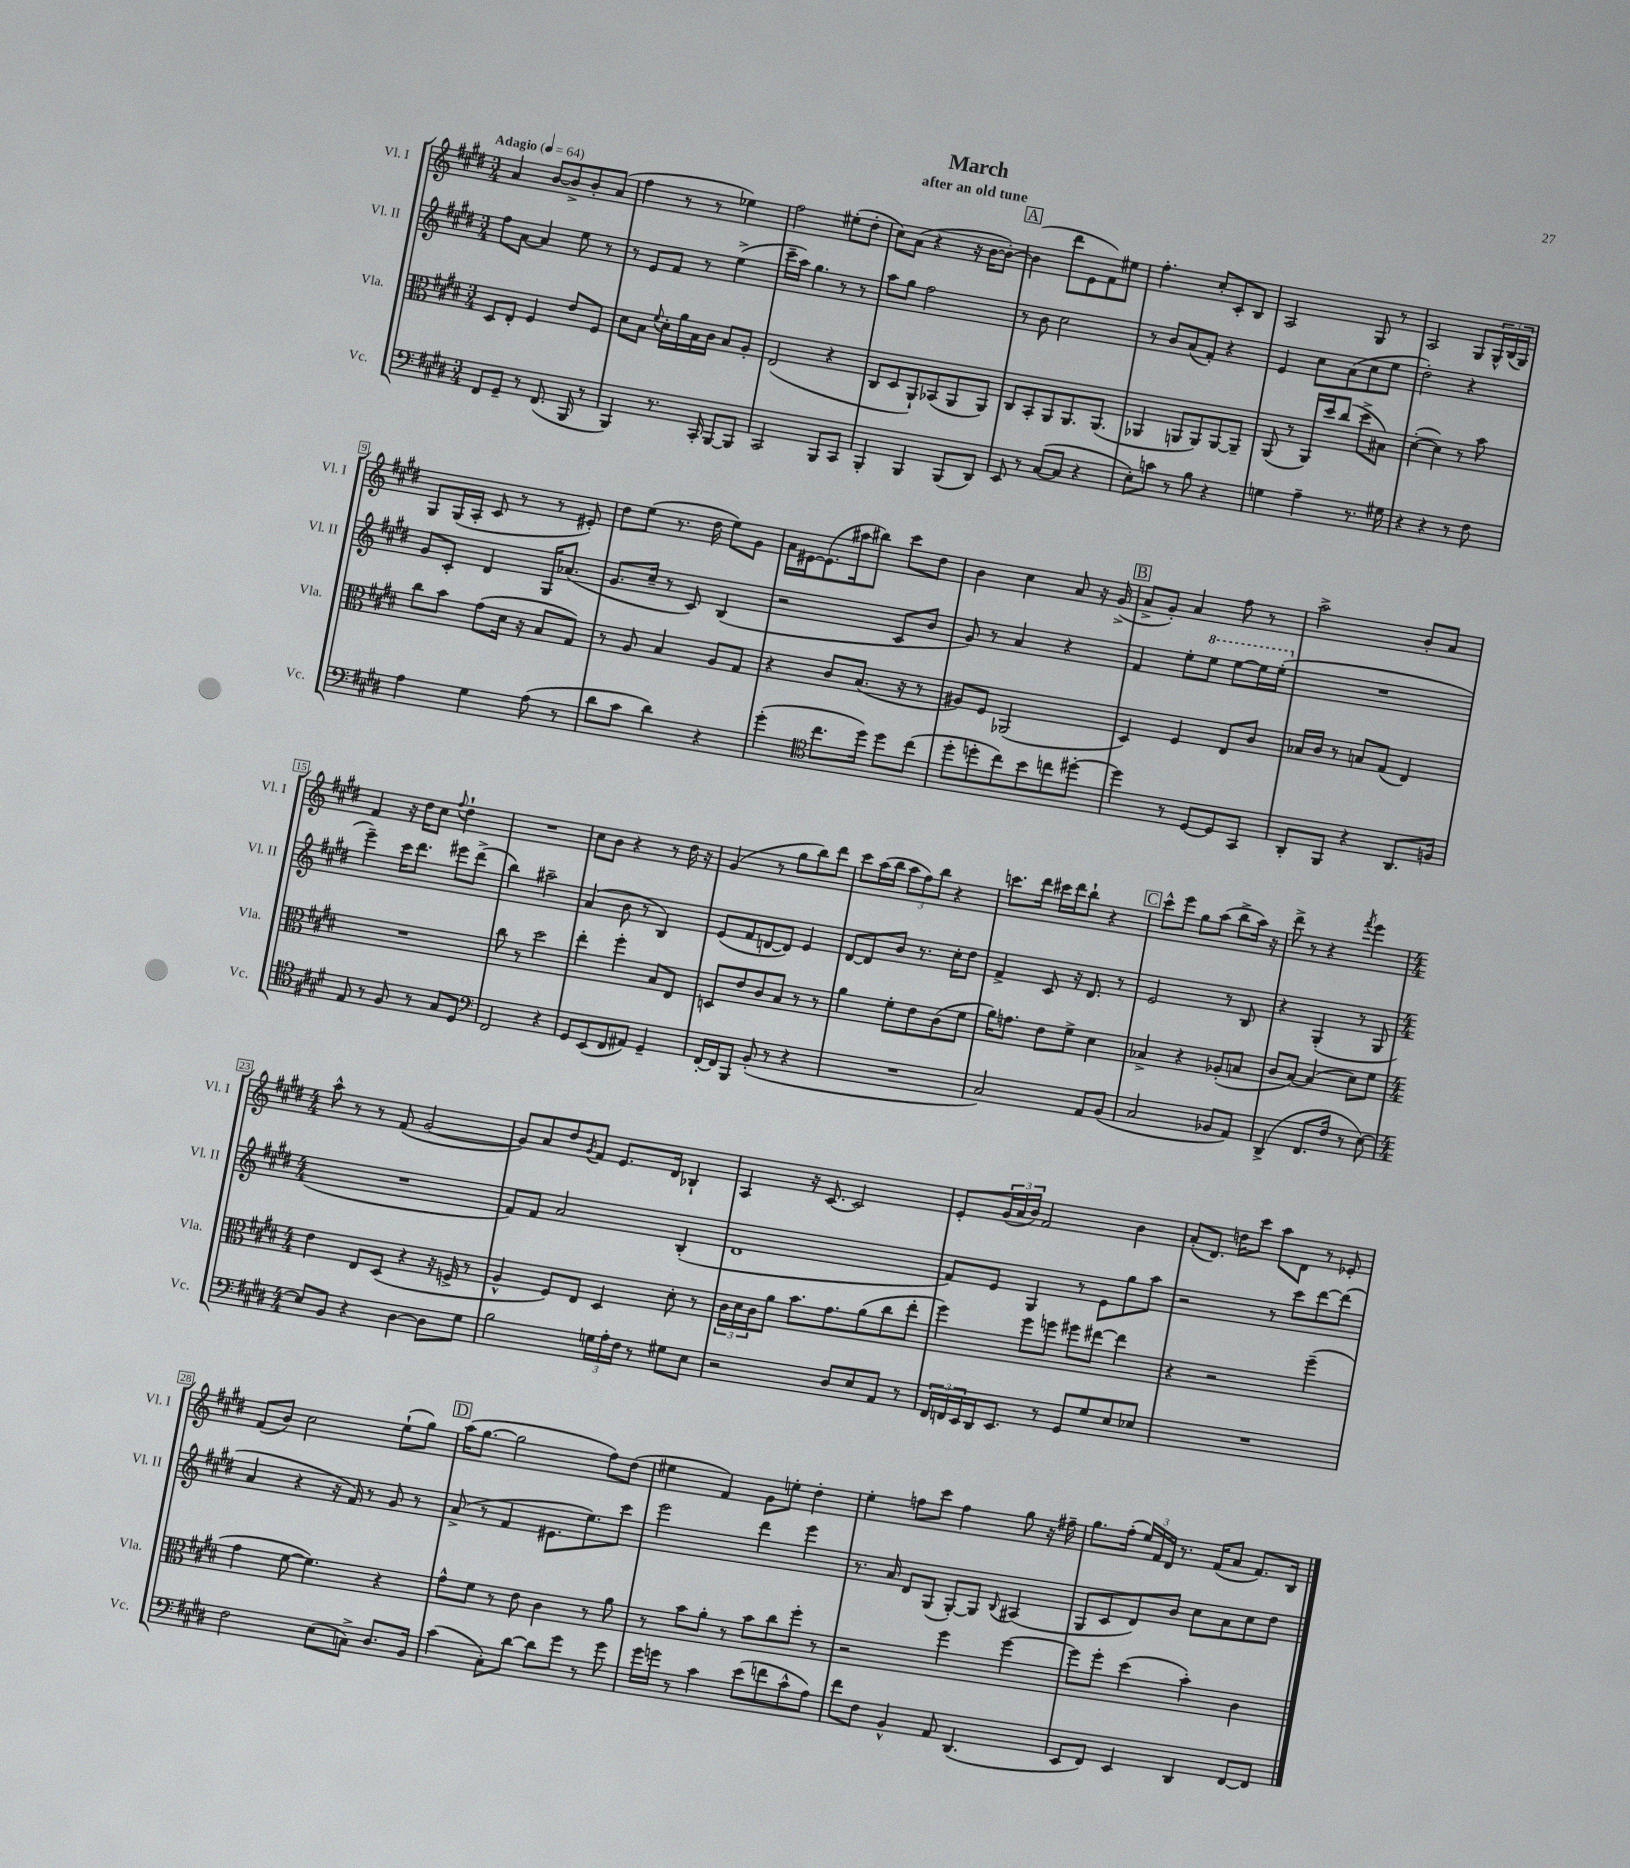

**kern	**kern	**kern	**kern
*part4	*part3	*part2	*part1
*staff4	*staff3	*staff2	*staff1
*I"Vc.	*I"Vla.	*I"Vl. II	*I"Vl. I
*I'Vc.	*I'Vla.	*I'Vl. II	*I'Vl. I
*clefF4	*clefC3	*clefG2	*clefG2
*k[f#c#g#d#]	*k[f#c#g#d#]	*k[f#c#g#d#]	*k[f#c#g#d#]
*M3/4	*M3/4	*M3/4	*M3/4
*MM64	*MM64	*MM64	*MM64
=1	=1	=1	=1
!	!	!	!LO:TX:a:B:t=Adagio
8FF#/L	8D#/L	8ff#\L	4a/
8GG#~/J	8E'/J	[8a\J	.
8r	4F#/	4a/]	[8b/L
(8.FF#/	.	.	8b^/]
.	8e/L	8ee\	8b'/
16BBB/	.	.	.
8r	8F#/J	8r	(8a/J
=2	=2	=2	=2
4BBB/)	8d#\L	8r	4ff#\
.	8B\J	8e/L	.
.	8qqf#/	.	.
8.r	16d#'\LL	8f#/J	8r
.	16a\	.	.
.	16B\	8r	8r
16CC#'/	16c#\JJ	.	.
[8BBB/L	8B/L	(4ee^\	4ee-X\)
8BBB/J]	8A'/J	.	.
=3	=3	=3	=3
2CC#/	(2E/	16ccc#~\LL	2ff#\
.	.	16aa\JJ)	.
.	.	4.gg#\	.
8BBB/L	4r	8r	(8ee#X'\L
8CC#/J	.	8r	8dd#'\J
=4	=4	=4	=4
4BBB'/	8C#/L	8aa\L	8cc#\L)
.	8D#/	8gg#\J	(8a\J
4BBB/	8AA`/)	2ff#\	4r
.	(8BB-X/	.	.
(8BBB/L	8AA/	.	16r
.	.	.	[16b\KL
8DD#/J)	8AA/J)	.	8b'\J_)
!!LO:REH:place=s1:t=A
=5	=5	=5	=5
8EE/	8C#/L	8r	(4b\]
8r	8BB'/	8b\	.
([8C#/L	8AA/	2cc#\	8ddd#\L
8C#/J]	8.AA/	.	8e\
4r	.	.	8f#\)
.	(8.AA/J	.	.
.	.	.	8ee#X\J
=6	=6	=6	=6
8E'\L)	4AA-X/	8r	4.ff#'\
8cn\J	.	8b/L	.
8r	8AAn/L	(8a/	.
8B\	8AA/)	8f#'/J)	8cc#'/L
4r	[8AA/	4r	8c#'/
.	8AA~/J]	.	8B/J
=7	=7	=7	=7
4Gn\	(8AA/	4e/	2A/
.	8r	.	.
4A~\	16AA/LL)	8cc#\L	.
.	16dd#/J	.	.
.	(8cc#/J	(8a\	.
8.r	8dd#^\L	8cc#\	8G#/
.	8B#X\J)	8ee\J	8r
16G#X\	.	.	.
=8	=8	=8	=8
4r	([4d#'\	2dd#'\)	2A/
4r	4d#\])	.	.
8r	8r	4r	8G#/L
8F#\	8b\	.	24G#^^/L
.	.	.	(24B/
.	.	.	24G#/JJ)
!!LO:LB:g=z
=9	=9	=9	=9
4A\	8cc#\L	8g#/L	8G#/L
.	8b\J	8c#'/J	(16G#/L
.	.	.	16A'/JJ
4G#\	(8g#\L	4d#/	8c#/
.	16d#\Jk	.	8r
.	16r	.	.
(8A\	8B/L	16G#/KL	8r
.	.	(8.a-X/J	.
8r	8G#/J)	.	8e#X'/)
=10	=10	=10	=10
8d#\L	8r	8.g#/L	8dd#\L
8c#\J	8A/	.	(8ee\J
.	.	16cc#~/Jk	.
4d#\)	4B/	8r	8.r
.	.	8c#/)	.
.	.	.	16dd#\
4r	8A/L	(4B/	8ee\L)
.	8G#/J	.	8g#\J
=11	=11	=11	=11
(4g#'\	4r	2r	16a\LL
.	.	.	[16e#X\J
.	.	.	(8.e#\]
*clefC4	*	*	*
8.cc#\L	8c#/L	.	.
.	.	.	16aa#X\k
.	(8.B/J	.	8bb#X\J)
16dd#\Jk)	.	.	.
8dd#\L	.	8c#/L	8ccc#\L
.	16r	.	.
(8cc#\J	8r	8b/J	8dd#\J
=12	=12	=12	=12
8dd#'\L	8A#X/L)	8g#/)	4b\
8ddn'\	8F#/J	8r	.
8cc#\)	(2AA-X/	4a/	4cc#\
8b\	.	.	.
8ccn\	.	4r	8a/
[8dd#X'\J	.	.	16r
.	.	.	(16g#^/
!!LO:REH:place=s1:t=B
=13	=13	=13	=13
4dd#\]	4D#/)	4f#/	8a^/L
.	.	.	8g#'/J)
8r	4F#/	8ee'\L	4a/
*	*	*8va	*
[8D#/L	.	8eee\J	.
8D#/]	8E/L	[8eee\L	8ff#\
8GG#/J	8c#/J	16eee\L]	8r
.	.	(16eee'\JJ	.
=14	=14	=14	=14
*	*	*X8va	*
8AA'/L	16B-X/LL	2.r	2aa^\
.	16c#/JJ	.	.
8FF#/J	8r	.	.
4r	8Bn/L	.	.
.	(8G#/J	.	.
8.AA/L	4E/)	.	8b'/L
.	.	.	8a/J
16Fn/Jk	.	.	.
!!LO:LB:g=z
=15	=15	=15	=15
8E/	2.r	4eee~\)	4f#/
8r	.	.	.
8F#/	.	16ccc#\KL	16r
.	.	8.ddd#\J	16dd#\KL
8r	.	.	8cc#\J
.	.	.	8qqff#/
8G#/L	.	8eee#X\L	4dd#`\
8D#/J	.	(8ddd#^\J	.
=16	=16	=16	=16
*clefF4	*	*	*
2FF#/	8cc#\	4bb\)	2.r
.	8r	.	.
.	2dd#\	2aa#X~\	.
4r	.	.	.
=17	=17	=17	=17
8GG#/L	4ee'\	(4a/	8cc#\L
(8EE/	.	.	8b\J
8FF#/	4ff#'\	8b\	4r
8AA#X/J)	.	8r	.
4GG#~/	8B/L	4B/)	8r
.	8E/J	.	16dd#\
.	.	.	16r
=18	=18	=18	=18
[16FF#'/LL	8Dn/L	(8e/L	(4g#/
16FF#/J]	.	.	.
8BBB/J	8e/	8f#/	.
(8BB'/	8c#/	[8dn/	8r
8r	8B/J	8d/J])	8gg#\L
4r	8r	4e/	8bb\)
.	8r	.	8ddd#\J
=19	=19	=19	=19
2.r	4a\	[8d#/L	8ccc#\L
.	.	8d#/]	(16aa\L
.	.	.	16bb\JJ
.	8f#'\L	8b/J	12aa\L
.	.	.	12ff#\)
.	8e\	8.r	.
.	.	.	12bb\J
.	(8c#\	.	4r
.	.	16cc#'\KL	.
.	8f#\J	8dd#\J	.
=20	=20	=20	=20
2C#/)	16a\KL)	4f#^/	8.cccn\L
.	8.gn\J	.	.
.	.	.	16ddd#\Jk
.	8e\L	8c#/	16ccc#X\LL
.	.	.	16ddd#\J
.	8f#^\J	16r	8bb`\J
.	.	8.d#/	.
8AA/L	4d#\	.	4r
(8BB/J	.	8r	.
!!LO:REH:place=s1:t=C
=21	=21	=21	=21
2C#/	4B-X^/	2e/	8ccc#^^\L
.	.	.	8eee\J
.	4r	.	8gg#\L
.	.	.	(8aa\J
8BB-X/L	(8A-X'/L	8r	8bb^\L
8AA/J)	8Bn/J	8B/	16aa\Jk)
.	.	.	16r
=22	=22	=22	=22
(4DD#^/	8c#/L	4r	8ddd#^\
.	[8B/J)	.	8r
8.FF#/L	(4B/]	(4G#'/	4r
16F#/Jk	.	.	.
.	.	.	8qfff#/
8r	8d#\L)	8r	4eee\
[8E\)	8f#\J	8G#/	.
!!LO:LB:g=z
=23	=23	=23	=23
*M4/4	*M4/4	*M4/4	*M4/4
8E/L]	4e\	1r	8aa^^\
8BB/J	.	.	8r
4r	8E/L	.	8r
.	(8D#/J	.	(8f#/
[4D#\	4r	.	[2g#/
8D#\L]	16r	.	.
.	16Fn^/	.	.
8G#\J	8r	.	.
=24	=24	=24	=24
2B\	4A^^/	8f#/L)	8g#/L])
.	.	8f#/J	8a/
.	8F#/L)	2a/	8dd#/
.	.	.	8qg#/
.	8E/J	.	8f#/J
24Gn\LL	4D#/	.	8.e/L
24A'\	.	.	.
24F#\JJ	.	.	.
8r	.	.	.
.	.	.	16d#/Jk
8G#X\L	8d#'\	(4B'/	4B-X`/
8E\J	8r	.	.
=25	=25	=25	=25
2r	24c#\LL	1d#	4A/
.	24d#\	.	.
.	24c#\J	.	.
.	8a\J	.	.
.	8.b\L	.	16r
.	.	.	[8.c#/
.	8.g#\	.	.
8D#/L	.	.	2c#/]
8E/	(8a\	.	.
8AA/J	8cc#\	.	.
8r	8ee'\J	.	.
=26	=26	=26	=26
24FF#/LL	4ff#\)	8f#/L)	8e'/L
24FFn/	.	.	.
24EE/	.	.	.
16DD#/J	.	8e/J	(24g#/L
.	.	.	24a/
8.EE/J	.	.	.
.	.	.	24b/JJ)
.	8ff#\L	4G#/	2f#/
8r	8ffn\J	.	.
8GG#/L	8ff#X\L	8r	.
8G#/	[8ee#X\J	8e\L	.
8E/	4ee#\]	8gg#\	4b\
8E-X/J	.	8aa\J	.
=27	=27	=27	=27
1r	4r	2r	(8a'/L
.	.	.	8.d#/J)
.	2r	.	.
.	.	.	16ddn\KL
.	.	.	8ccc#\J
.	.	8r	8aa\L
.	.	8ccc#\L	8d#\J
.	(4ff#~\	[8ddd#\	8r
.	.	(8ddd#\J]	8e-X'/
!!LO:LB:g=z
=28	=28	=28	=28
2F#\	4g#\	4a/	(8f#/L
.	.	.	8b/J)
.	[8f#\	4r	2cc#\
.	4.f#\])	.	.
(8E\L	.	16r	.
.	.	16f#/)	.
8Cn^\J)	.	8r	.
8.D#/L	4r	8g#/	(8ee`\L
.	.	8r	8gg#\J)
16BB/Jk	.	.	.
!!LO:REH:place=s1:t=D
=29	=29	=29	=29
(4c#\	8g#^^\L	(8a^/	(16aa\KL
.	.	.	[8.gg#\J
.	8f#\J	8r	.
8C#'\L)	8r	4f#/	2gg#\]
[8d#\J	8e\	.	.
8d#\L]	4c#\	8.e#X\L	.
8g#\J	.	.	.
.	.	8.ee\)	.
8r	8r	.	8ff#\L)
8g#\	8a\	8ccc#\J	(8dd#\J
=30	=30	=30	=30
16g#\LL	8r	2eee\	4ee#X\
16gn\JJ	.	.	.
8r	8b\L	.	.
4c#\	8a'\J	.	4f#/)
.	8r	.	.
(8e\L	8b\L	4ddd#\	8g#\L
8fn\	8cc#\	.	8een'\J
8c#^^\	8ff#'\J	4eee\	4dd#'\
8A\J)	8r	.	.
=31	=31	=31	=31
8f#\L	2r	8.r	4ee'\
8F#\J	.	.	.
.	.	16a/	.
4BB^^/	.	8d#/L	8ffn\L
.	.	(8G#/J	8ccc#\J
8AA/	4ff#\	[8G#'/L)	4ff\
(4.DD#/	.	8G#/J]	.
.	.	8qqB/	.
.	[4ff#\	(4A#X/	8gg#\
.	.	.	16r
.	.	.	16ff#X~\
=32	=32	=32	=32
8EE/L	8ff#\L]	8G#/L	8.gg#\L
8FF#/J)	8ff#'\J	8c#/	.
.	.	.	(16ff#'\Jk
4EE/	(4dd#\	8d#/)	24ee/LL)
.	.	.	24f#/
.	.	.	24d#/JJ
.	.	8b/J	8.r
4DD#/	4b'\)	8cc#\L	.
.	.	.	(16f#/KL
.	.	8a\	8a/J
[8FF#/L	4c#\	8cc#\	8.f#/L)
8FF#/J]	.	8dd#\J	.
.	.	.	16B/Jk
==	==	==	==
*-	*-	*-	*-
